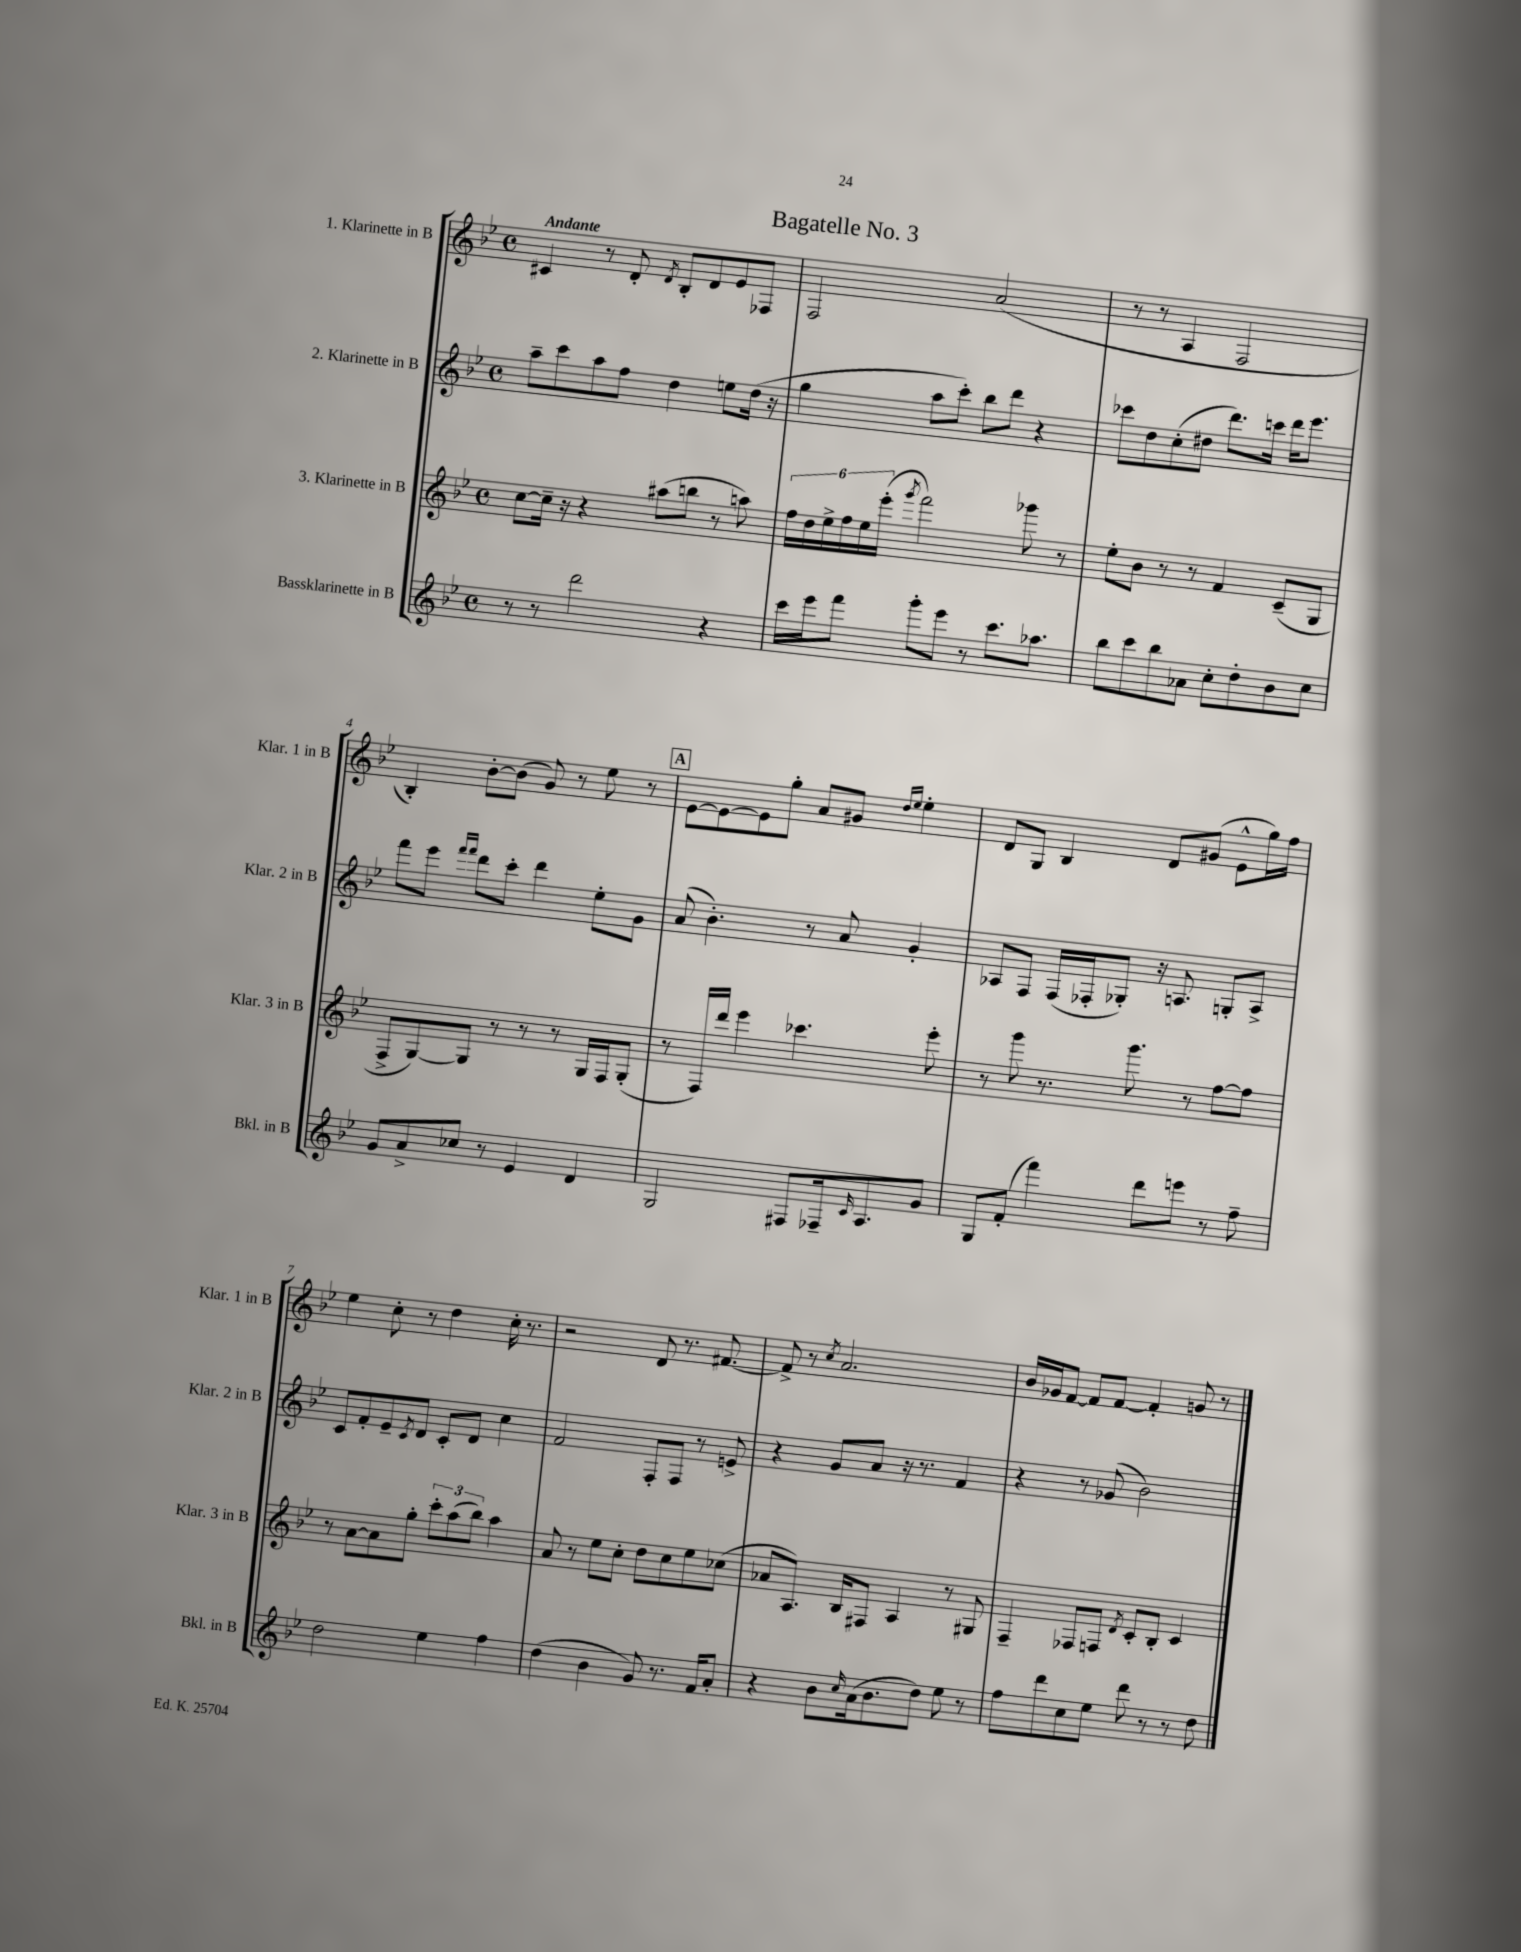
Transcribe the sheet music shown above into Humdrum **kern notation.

**kern	**kern	**kern	**kern
*staff4	*staff3	*staff2	*staff1
*clefG2	*clefG2	*clefG2	*clefG2
*k[b-e-]	*k[b-e-]	*k[b-e-]	*k[b-e-]
*M4/4	*M4/4	*M4/4	*M4/4
*met(c)	*met(c)	*met(c)	*met(c)
8r	[8cc	8aa~	4c#
8r	16cc~]	8ccc	.
.	16r	.	.
2ddd	4r	8aa	8r
.	.	8ff	8d'
.	.	.	8qd
.	(8aa#	4dd	8B-'
.	8bb	.	8d
4r	8r	8ee	8e-
.	8aa)	(16dd	8F-
.	.	16r	.
=	=	=	=
16ccc	24ff	4gg	2F
.	24dd	.	.
16eee-	.	.	.
.	24ee-^	.	.
8fff	24ff	.	.
.	24ee-	.	.
.	(24eee-'	.	.
.	8qggg	.	.
8ggg'	2fff)	8aa	.
8eee-	.	8ccc')	.
8r	.	8bb-	(2a
8.ccc	.	8ddd	.
.	8ggg-	4r	.
8.aa-	.	.	.
.	8r	.	.
=	=	=	=
8bb-	8ee-'	8ccc-	8r
8ccc	8b-	8dd	8r
8bb-	8r	(8cc'	4A
8a-	8r	8dd#	.
8cc'	4f	8.ddd)	2F
8dd'	.	.	.
.	.	16ccc	.
8b-	(8c~	16ddd	.
.	.	8.eee-	.
8cc	8G	.	.
=	=	=	=
8g	8F^	8fff	4B-')
8a^	[8G)	8eee-	.
.	.	16qqfff	.
.	.	16qqfff	.
8cc-	8G]	8ddd	[8b-'
8r	8r	8ccc'	(8b-]
4e-	8r	4ddd	8g)
.	8r	.	8r
4d	16G	8ee-'	8ee-
.	16F	.	.
.	(8G'	8g	8r
=	=	=	=
2G	8r	(8a	[8e-
.	16F)	4.b-')	8e-_
.	16ddd	.	.
.	4eee-	.	8e-]
.	.	.	8gg'
8F#	4.ccc-	8r	8a
16F-~	.	8a	8g#
16qqc	.	.	.
8.A	.	.	.
.	.	.	16qqdd
.	.	.	16qqee-
.	.	4g'	4ee-'
8g	8eee-'	.	.
=	=	=	=
8G	8r	8A-	8d
(8f'	8ggg	8F	8G
4fff)	8.r	(16F	4B-
.	.	16F-'	.
.	.	8G-')	.
.	8.ggg	.	.
8ddd	.	16r	8d
.	.	8.A	.
8eee	8r	.	(8g#
8r	[8ff	8G'	8e-^^
8ff~	8ff]	8A^	16gg)
.	.	.	16ff
=	=	=	=
2dd	8r	8c	4ee-
.	[8a	8f'	.
.	8a]	8e-~	8cc'
.	.	8qc	.
.	8gg'	8d	8r
4ee-	12ccc'	8c'	4dd
.	(12aa	.	.
.	.	8d	.
.	12bb-)	.	.
4ff	4aa	4cc	16cc'
.	.	.	8.r
=	=	=	=
(4dd	8a	2f	2r
.	8r	.	.
4b-	8ee-	.	.
.	8cc'	.	.
8g)	8dd	8F'	8d
8.r	8cc	8F	8.r
.	8ee-	8r	.
16f	.	.	[8.f#
8a'	(8cc-	8e^	.
=	=	=	=
4r	8a-	4r	8f#^]
.	8.A)	.	8r
.	.	.	8qcc
8b-	.	8g	2.a
.	16B-	.	.
16qqcc	.	.	.
(16a	8F#	8a	.
8.b-	.	.	.
.	4A	16r	.
.	.	8.r	.
8dd)	.	.	.
8ee-	8r	4f	.
8r	8G#	.	.
=	=	=	=
8ff	4F~	4r	16b-
.	.	.	16g-
8ddd	.	.	[8f
8cc	8F-	8r	8f]
8ee-	8F	(8g-	[8f
.	8qd	.	.
8ddd	8c'	2b-)	4f']
8r	8B-'	.	.
8r	4c	.	8g
8dd	.	.	8r
==	==	==	==
*-	*-	*-	*-
